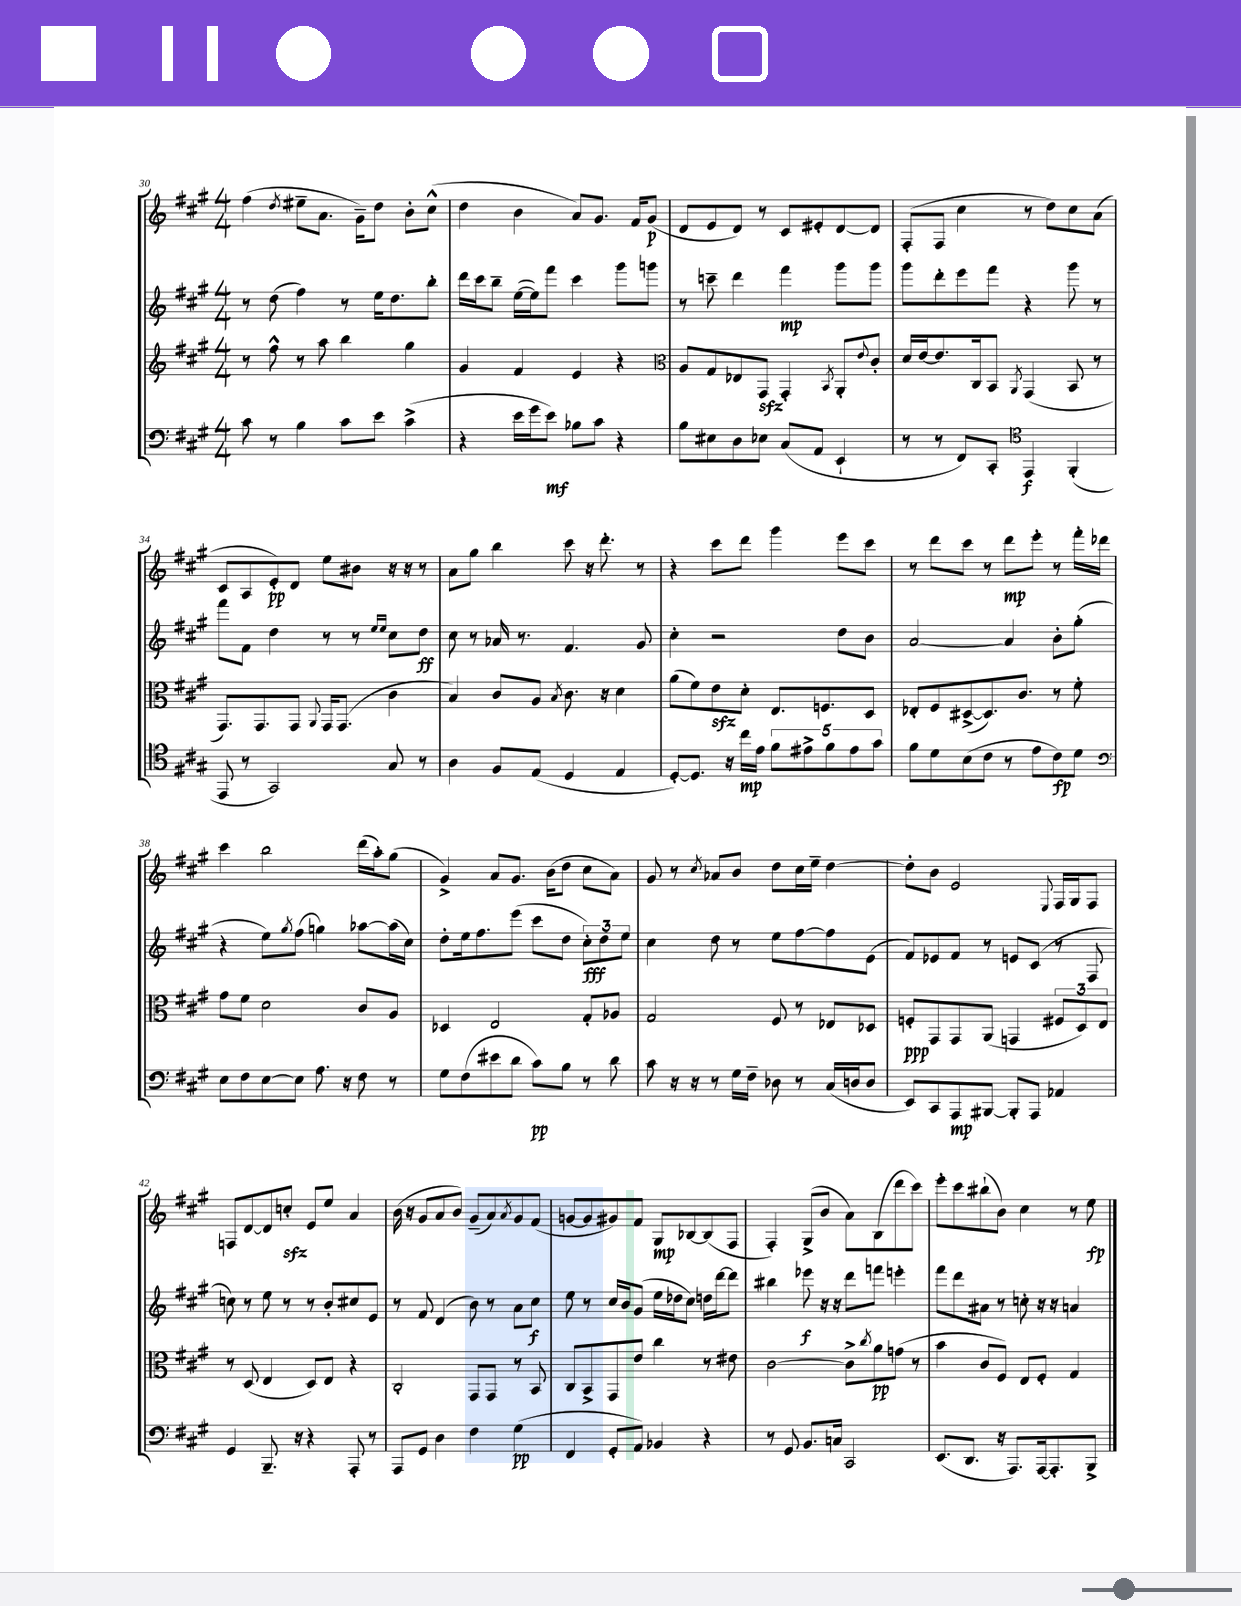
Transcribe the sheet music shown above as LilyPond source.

<<
\new StaffGroup <<
\new Staff = "s0" {
    \clef treble \key a \major \numericTimeSignature \time 4/4
    fis''4( \acciaccatura { d''8 } eis''8-- a'8. gis'16--) d''8 b'8-. cis''8-^( |
    d''4 b'4 a'8) gis'8. fis'16 gis'8\p( |
    d'8 e'8 d'8) r8 cis'8 eis'8-. d'8~ d'8 |
    fis8-.( fis8 cis''4 r8 d''8) cis''8 a'8( |
    cis'8 a8 e'8-.\pp) d'8 e''8 bis'8 r16 r16 r8 |
    a'8 gis''8 b''4 cis'''8 r16 d'''8.-. r8 |
    r4 cis'''8 d'''8 gis'''4 e'''8 cis'''8 |
    r8 d'''8 cis'''8 r8 d'''8\mp e'''8-. r8 fis'''16-. des'''16 |
    cis'''4 b''2 d'''16( a''16-.) gis''8( |
    gis'4->) a'8 gis'8. b'16( d''8 cis''8 a'8) |
    gis'8 r8 \acciaccatura { cis''8 } aes'8 b'8 d''8 cis''16 e''16-- d''4~ |
    d''8-. b'8 e'2 \appoggiatura { e8 } fis16 gis16 fis8 |
    f8 d'8~ d'8 c''8-.\sfz e'8 e''8 a'4 |
    b'16( r16 gis'8 a'8 b'8) gis'8--( a'8) \acciaccatura { a'8 } gis'8 fis'8( |
    g'8~ g'8 gis'8) fis'8 gis8\mp bes8~ bes8( fis8 |
    fis4-.) gis8->( b'8 a'8) b8( d'''8 cis'''8) |
    e'''8-. cis'''8 bis''8-!( b'8) cis''4 r8 e''8\fp \bar "|." |
}
\new Staff = "s1" {
    \clef treble \key a \major \numericTimeSignature \time 4/4
    r8 d''8( fis''4) r8 e''16 d''8. b''8-. |
    d'''16 cis'''16 b''8-- e''16~( e''16) fis'''8 cis'''4 gis'''8 g'''8 |
    r8 c'''8-- d'''4 fis'''4\mp gis'''8 gis'''8 |
    gis'''8 d'''8-. e'''8 fis'''8 r4 gis'''8 r8 |
    fis'''8 fis'8 d''4 r8 r8 \grace { e''16 e''16 } cis''8 d''8\ff |
    cis''8 r8 aes'16 r8. fis'4. gis'8 |
    cis''4-. r2 d''8 b'8 |
    a'2~ a'4 b'8-. gis''8-.( |
    r4 e''8) \acciaccatura { gis''8 } fis''8( g''4) aes''8~ aes''16( cis''16) |
    d''8-. e''16 fis''8. e'''8( cis'''8 d''8 \tuplet 3/2 { cis''8-.\fff) d''8 e''8 } |
    cis''4 d''8 r8 e''8 fis''8~ fis''8 e'8( |
    fis'8) ees'8 fis'8 r8 e'8 cis'8( r8 fis8 |
    c''8) r8 e''8 r8 r8 b'8-. cis''8 e'8 |
    r8 fis'8 d'4( b'8) r8 a'8 cis''8\f |
    e''8 r8 cis''16 b'16 gis'8( e''16 des''16 cis''8) d''16 d'''16~ d'''8 |
    bis''4 ees'''8\f r16 r16 d'''8 f'''8 e'''4-. |
    fis'''8 d'''8 ais'8 r8 c''8-. r16 r16 a'4 \bar "|." |
}
\new Staff = "s2" {
    \clef treble \key a \major \numericTimeSignature \time 4/4
    r8 fis''8-^ r8 a''8 b''4 gis''4 |
    gis'4 fis'4 e'4 r4 |
    \clef alto a8 gis8 ees8 gis,8\sfz gis,4-. \acciaccatura { b,8 } a,8-. \appoggiatura { e'8 } cis'8-. |
    d'16 e'16~ e'8. cis16 b,8 \acciaccatura { a,8 } gis,4( b,8 r8 |
    gis,8.) gis,8. gis,8 \appoggiatura { a,8 } gis,16 gis,8.( cis'4 |
    b4) cis'8 a8 \acciaccatura { b8 } cis'8. r16 d'4 |
    a'8( fis'8) e'8\sfz d'8-. e8. f8. d8 |
    ees8-. fis8 dis8~->( dis8.) cis'8. r8 fis'8-. |
    gis'8 fis'8 d'2 cis'8 a8 |
    des4 e2 gis8-. aes8 |
    gis2 fis8 r8 ees8 des8 |
    f8-.\ppp gis,8 gis,8 a,8( g,4 \tuplet 3/2 { fis8 d8) e8 } |
    r8 d8( e4 d8) e8 r4 |
    cis2-. gis,8 gis,8 r8 b,8 |
    cis8 b,8-> gis,8 e'8 cis''4 r8 eis'8 |
    cis'2~ cis'8-> \acciaccatura { cis''8 } a'8\pp g'8( r8 |
    b'4 cis'8 fis8) e8 fis8-. gis4 \bar "|." |
}
\new Staff = "s3" {
    \clef bass \key a \major \numericTimeSignature \time 4/4
    cis'8 r8 b4 cis'8 e'8 cis'4->( |
    r4 e'16 gis'16 e'8\mf) bes8 cis'8 r4 |
    b8 eis8 d8 ees8 cis8( a,8 e,4-! |
    r8 r8 fis,8) cis,8-. \clef tenor e,4\f fis,4-.( |
    e,8 r8 gis,2) gis8 r8 |
    a4 fis8 e8( d4 e4 |
    d8~-.) d8. r16 cis''16\mp e'16 \tuplet 5/4 { fis'8 eis'8-> fis'8 eis'8 gis'8 } |
    fis'8 d'8 b8( cis'8 r8 e'8 cis'8\fp) d'8 |
    \clef bass e8 fis8 e8~ e8 a8. r16 fis8 r8 |
    gis8 fis8( eis'8 d'8 cis'8\pp) b8 r8 d'8 |
    cis'8 r16 r16 r8 gis16 fis16-- des8 r8 cis16( d16 d8 |
    e,8) cis,8 a,,8\mp bis,,8~ bis,,8-. a,,8 aes,4 |
    gis,4 b,,8.-- r16 r4 a,,8-. r8 |
    a,,8 gis,8 d4 fis4 gis4\pp( |
    fis,4 gis,8-. a,8) bes,4 r4 |
    r8 gis,8 b,8. c16 cis,2 |
    e,8.( d,8. r16 a,,8.) a,,16~ a,,8.-. b,,8-> \bar "|." |
}
>>
>>
\layout { \context { \Score currentBarNumber = #30 } }
